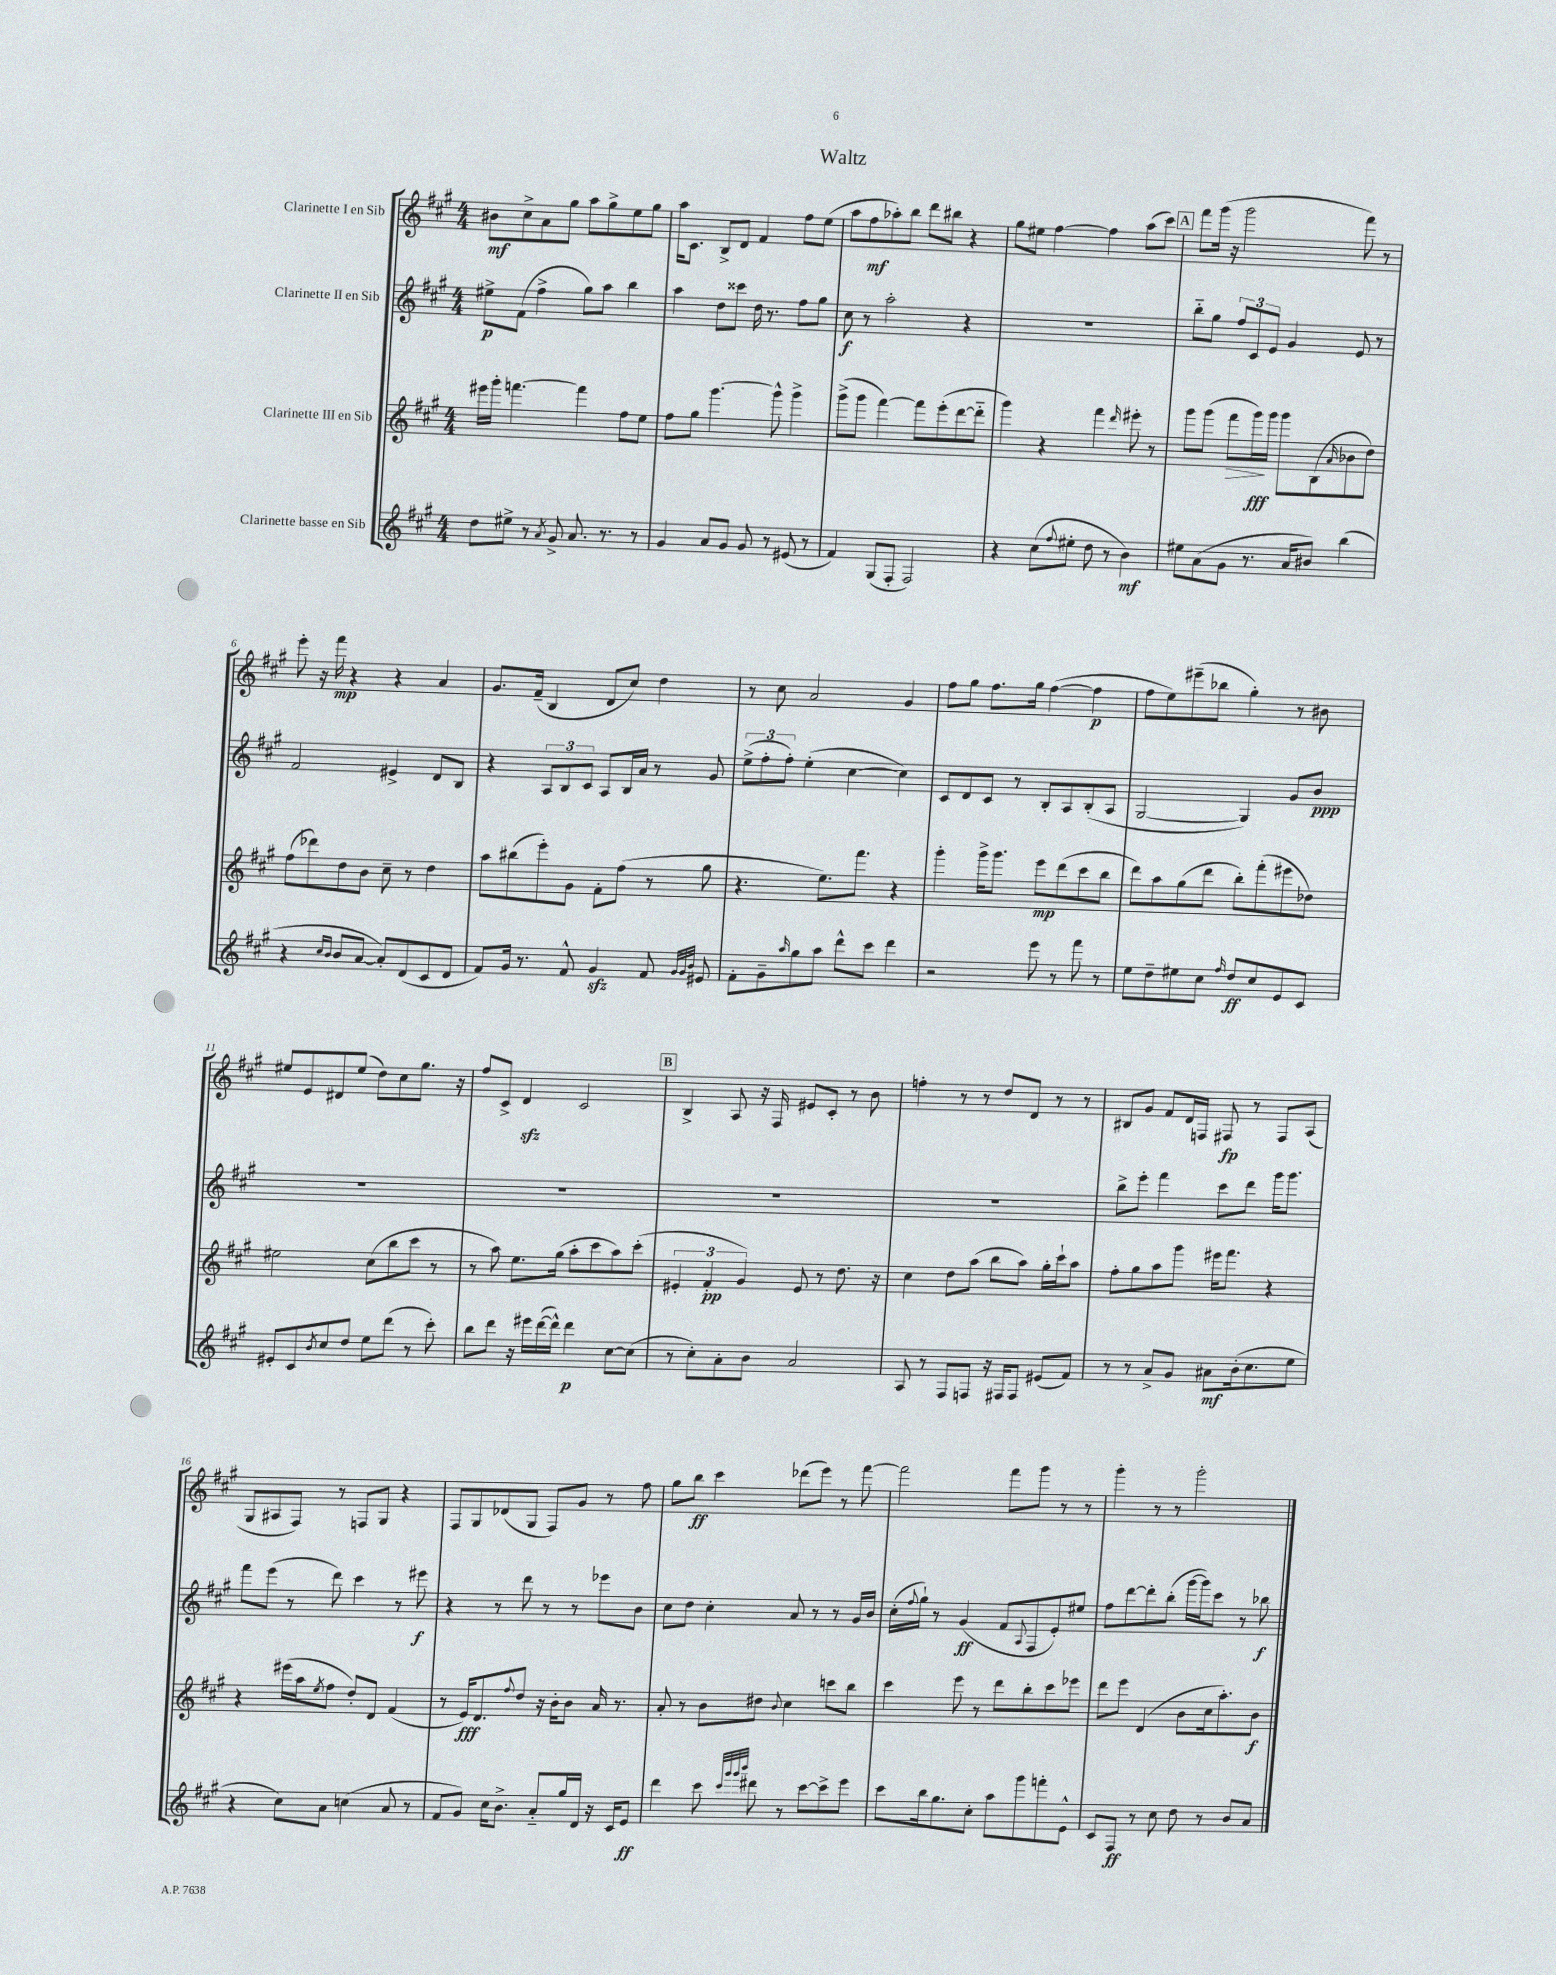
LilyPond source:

\header { title = "Waltz" }
<<
\new StaffGroup <<
\new Staff = "s0" \with { instrumentName = "Clarinette I en Sib" } {
    \clef treble \key a \major \numericTimeSignature \time 4/4
    bis'8\mf cis''8-> a'8 gis''8 a''8 gis''8-> e''8 gis''8 |
    a''16 cis'8. b8-> d'8 fis'4 fis''8 e''8( |
    a''8 fis''8\mf aes''8-.) b''8 d'''8 bis''8 r4 |
    gis''8 eis''8 fis''4~ fis''4 a''8( cis'''8) |
    \mark \markup { \box "A" } fis'''8 gis'''16( r16 gis'''2 fis'''8) r8 |
    e'''8-. r16 fis'''16\mp r4 r4 a'4 |
    gis'8. fis'16--( b4 d'8 cis''8) d''4 |
    r8 cis''8 a'2 gis'4 |
    fis''8 gis''8 fis''8. gis''16 fis''4~( fis''4\p |
    fis''8 e''8) eis'''8--( bes''8 gis''4-.) r8 bis'8 |
    eis''8 e'8 dis'8 eis''8( d''8) cis''8 gis''8. r16 |
    fis''8 cis'8-> d'4\sfz cis'2 |
    \mark \markup { \box "B" } b4-> a8 r16 fis16 eis'8 cis'8-. r8 b'8 |
    f''4-. r8 r8 d''8 d'8 r8 r8 |
    bis8 gis'8 fis'8 d'16 f16 fis8\fp r8 fis8 a8( |
    gis8 ais8 fis8) r8 f8 gis8 r4 |
    fis8 gis8 des'8( gis8 fis8) gis'8 r8 fis''8 |
    gis''8 b''8\ff cis'''4 des'''8( e'''8) r8 fis'''8~ |
    fis'''2 fis'''8 gis'''8 r8 r8 |
    gis'''4-. r8 r8 gis'''2-. \bar "|." |
}
\new Staff = "s1" \with { instrumentName = "Clarinette II en Sib" } {
    \clef treble \key a \major \numericTimeSignature \time 4/4
    eis''8->\p fis'8( fis''4-> gis''8) a''8 b''4 |
    a''4 d''8 cisis'''8 d''16 r8. fis''8 gis''8 |
    cis''8\f r8 a''2-. r4 |
    R1 |
    \mark \markup { \box "A" } b''8-_ gis''8 \tuplet 3/2 { fis''8 cis'8 e'8 } gis'4 e'8 r8 |
    fis'2 eis'4-> d'8 b8 |
    r4 \tuplet 3/2 { a8 b8 cis'8 } a8 b16 a'16 r8 gis'8 |
    \tuplet 3/2 { e''8->( fis''8-. fis''8-.) } e''4-.( cis''4~ cis''4) |
    cis'8 d'8 cis'8 r8 b8-. a8 b8-.( a8 |
    gis2~ gis4) gis'8 b'8\ppp |
    R1 |
    R1 |
    \mark \markup { \box "B" } R1 |
    R1 |
    b''8-> e'''8-. fis'''4 cis'''8 d'''8 gis'''16 gis'''8. |
    fis'''8 e'''8( r8 d'''8) cis'''4 r8 eis'''8\f |
    r4 r8 d'''8 r8 r8 ees'''8 b'8 |
    cis''8 d''8 cis''4-. a'8 r8 r8 gis'16 b'16 |
    cis''16-.( \appoggiatura { fis''8 } gis''16-!) r8 gis'4\ff( fis'8 \appoggiatura { a8 } fis8 e'8-.) eis''8 |
    fis''8 d'''8~ d'''8-. b''8-.( gis'''16~ gis'''16) cis'''8 r8 bes''8\f \bar "|." |
}
\new Staff = "s2" \with { instrumentName = "Clarinette III en Sib" } {
    \clef treble \key a \major \numericTimeSignature \time 4/4
    eis'''16 gis'''16-. f'''4.~ f'''4 fis''8 e''8 |
    fis''8 gis''8 gis'''4.~ gis'''8-^ gis'''4-> |
    gis'''8->( gis'''8 fis'''4~) fis'''8 e'''8-.( d'''8~ d'''8-_ |
    gis'''4) r4 fis'''4 \grace { d'''16 } eis'''8-. r8 |
    \mark \markup { \box "A" } gis'''8 gis'''8( fis'''8\> gis'''16\fff\!) gis'''16 gis'''8 b8( \grace { a'16 } bes'8 d''8) |
    fis''8( des'''8) d''8 b'8 cis''8-- r8 d''4 |
    a''8 bis''8( e'''8-.) gis'8 fis'8-. fis''8( r8 gis''8 |
    r4. e''8.) fis'''8. r4 |
    gis'''4-. gis'''16-> gis'''8. e'''8\mp d'''8( cis'''8 b''8 |
    d'''8) a''8 gis''8( d'''8 b''8-.) fis'''8-.( eis'''8 des''8) |
    eis''2 cis''8( b''8 cis'''8 r8 |
    r8 a''8) e''8. gis''16( a''8-. cis'''8 a''8) cis'''8-.( |
    \mark \markup { \box "B" } \tuplet 3/2 { eis'4-. fis'4-.\pp gis'4) } eis'8 r8 d''8. r16 |
    cis''4 d''8 a''8( b''8 a''8) gis''16-. cis'''16-! a''8 |
    fis''8-. gis''8 a''8 gis'''8 eis'''16 fis'''8. r4 |
    r4 eis'''16( a''16 \acciaccatura { e''8 } fis''8 d''8-.) d'8 fis'4( |
    r8 e'16\fff) d'8. \appoggiatura { fis''8 } d''8 r16 b'16-. b'8 a'16 r8. |
    a'8-. r8 b'8 dis''8 \appoggiatura { b'8 } cis''4 c'''8 b''8 |
    cis'''4 e'''8 r8 d'''8 b''8-. cis'''8 ees'''8 |
    d'''8 e'''8 d'4( b'8 cis''16 a''8.-.) b'8\f \bar "|." |
}
\new Staff = "s3" \with { instrumentName = "Clarinette basse en Sib" } {
    \clef treble \key a \major \numericTimeSignature \time 4/4
    d''8 eis''8-> r8 \acciaccatura { a'8 } gis'8-> a'8. r8. r8 |
    gis'4 a'8 gis'8 gis'8 r8 eis'8( r8 |
    fis'4) gis8( fis8-. fis2) |
    r4 cis''8( \appoggiatura { fis''8 } eis''8-. d''8 r8 b'4\mf) |
    \mark \markup { \box "A" } eis''8 a'8( gis'8 r8. a'16 bis'8) b''4( |
    r4 \grace { cis''16 b'16 } b'8 a'8~ a'8-.) d'8( cis'8 d'8 |
    fis'8) gis'16 r8. fis'8-^ gis'4\sfz fis'8 \grace { gis'32 gis'32 b'32 } eis'8 |
    fis'8-. gis'8-- \grace { a''16 } gis''8 a''8 d'''8-^ cis'''8 d'''4 |
    r2 e'''8 r8 fis'''8 r8 |
    e''8 d''8-- eis''8 cis''8 \grace { fis''16 } d''8\ff cis''8 e'8 cis'8 |
    eis'8-. cis'8 \acciaccatura { b'8 } cis''8 d''8 e''8 d'''8( r8 cis'''8-.) |
    b''8 d'''8 r16 eis'''16 d'''16~( d'''16-^) d'''4\p cis''8~ cis''8( |
    \mark \markup { \box "B" } r8 cis''8-.) a'8-. b'8 a'2 |
    a8 r8 fis8 f8 r16 fis16 fis8 eis'8( fis'8) |
    r8 r8 a'8-> gis'8 ais'8\mf b'16-.( cis''8. e''8 |
    r4 cis''8) a'8 c''4( a'8 r8 |
    fis'8 gis'8) cis''16 b'8.-> a'8-_ gis''16 d'16 r16 cis'16 e'8\ff |
    d'''4 cis'''8 \grace { cis'''32 gis'''32 gis'''32 b'''32 } dis'''8 r8 cis'''8~ cis'''8-> e'''8 |
    cis'''8 b''16 gis''8. cis''8-. a''8 gis'''8 f'''8-. e'8-^ |
    cis'8 fis8\ff r8 cis''8 d''8 r8 b'8 a'8 \bar "|." |
}
>>
>>
